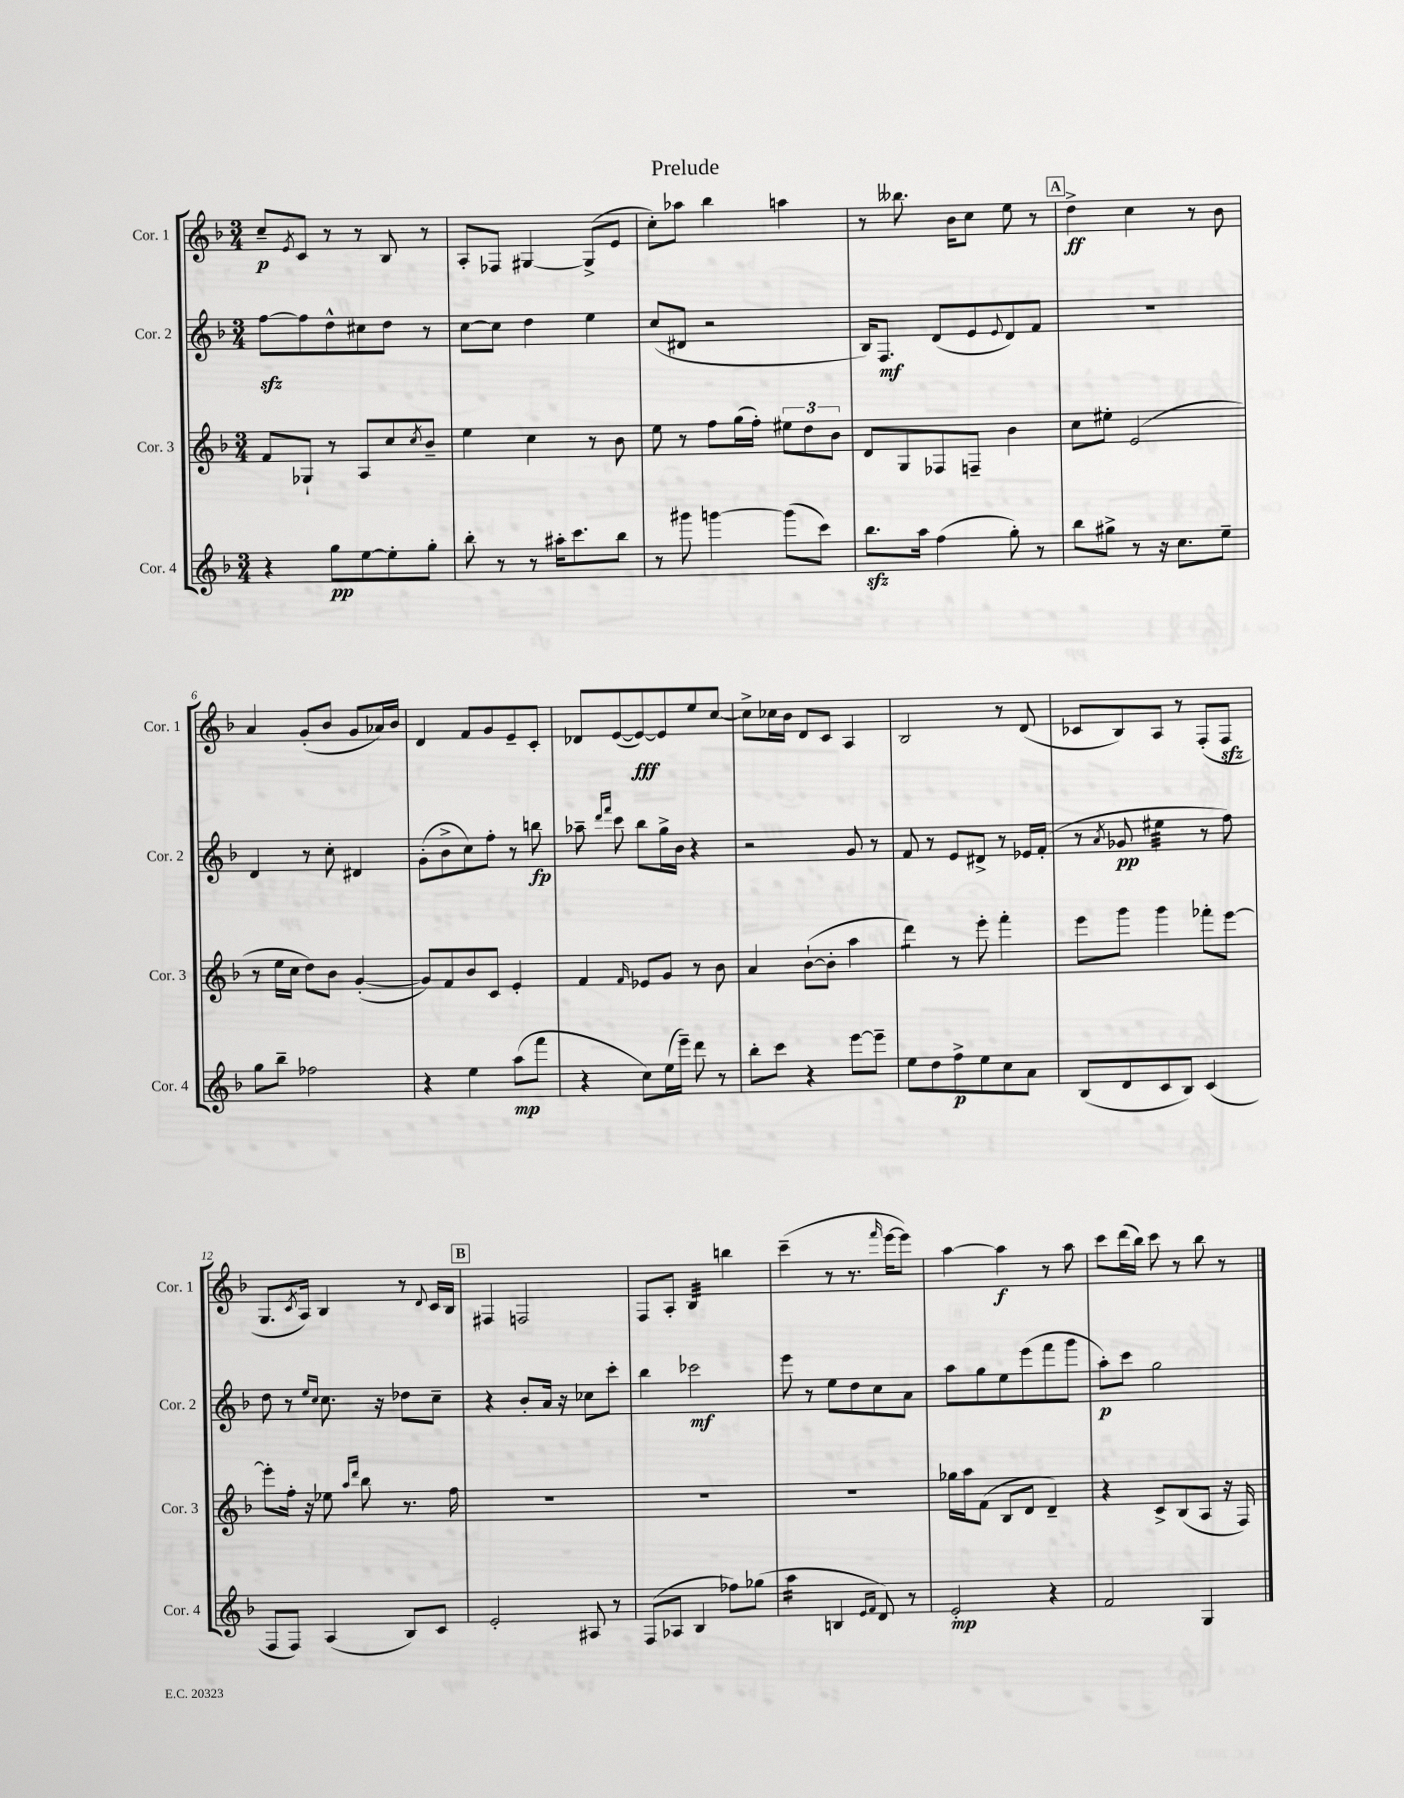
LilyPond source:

\header { title = "Prelude" }
<<
\new StaffGroup <<
\new Staff = "s0" \with { instrumentName = "Cor. 1" shortInstrumentName = "Cor. 1" } {
    \clef treble \key f \major \numericTimeSignature \time 3/4
    c''8--\p \acciaccatura { e'8 } c'8 r8 r8 bes8 r8 |
    a8-. fes8 gis4~ gis8->( e'8 |
    c''8-.) aes''8 bes''4 a''4 |
    r8 beses''8. bes'16 c''8 e''8 r8 |
    \mark \markup { \box "A" } d''4->\ff c''4 r8 bes'8 |
    a'4 g'8-.( bes'8 g'8 aes'16) bes'16 |
    d'4 f'8 g'8 e'8-- c'8-. |
    des'8 e'8~( e'8~\fff) e'8 e''8 c''8~ |
    c''8-> ces''16 bes'16 d'8 c'8 a4 |
    bes2 r8 d'8( |
    ces'8 bes8) a8 r8 f8-.( f8\sfz |
    g8. \acciaccatura { c'8 } a16) bes4 r8 \appoggiatura { d'8 } c'16 bes16 |
    \mark \markup { \box "B" } fis4 f2 |
    f8 a8-. bes4:32 b''4 |
    c'''4--( r8 r8. \grace { f'''16 } e'''16~ e'''8) |
    a''4~ a''4\f r8 a''8 |
    c'''8 d'''16( bes''16) c'''8 r8 bes''8 r8 \bar "|." |
}
\new Staff = "s1" \with { instrumentName = "Cor. 2" shortInstrumentName = "Cor. 2" } {
    \clef treble \key f \major \numericTimeSignature \time 3/4
    f''8~\sfz f''8 d''8-^ cis''8 d''8 r8 |
    c''8~ c''8 d''4 e''4 |
    c''8( dis'8 r2 |
    bes16) f8.\mf d'8( e'8 \appoggiatura { e'8 } d'8) f'8 |
    \mark \markup { \box "A" } R2. |
    d'4 r8 c''8-. dis'4 |
    g'8-.( bes'8-> c''8) f''8-. r8 b''8\fp |
    aes''8-- \grace { d'''16 f'''16 } c'''8 bes''8 g''16-> bes'16 r4 |
    r2 g'8 r8 |
    f'8 r8 e'8 dis'8-> r8 ees'16 f'16-.( |
    r8 \acciaccatura { a'8 } ges'8\pp eis''4:32 r8 f''8) |
    d''8 r8 \grace { e''16 c''16 } c''8. r16 des''8 c''8-- |
    \mark \markup { \box "B" } r4 bes'8-. a'16 r16 ces''8 c'''8-. |
    bes''4 ces'''2\mf |
    e'''8 r8 e''8 d''8 c''8 a'8 |
    a''8 g''8 e''8 e'''8( f'''8 g'''8 |
    a''8-.\p) c'''8 g''2 \bar "|." |
}
\new Staff = "s2" \with { instrumentName = "Cor. 3" shortInstrumentName = "Cor. 3" } {
    \clef treble \key f \major \numericTimeSignature \time 3/4
    f'8 ges8-! r8 a8 c''8 \acciaccatura { c''8 } bes'8-- |
    e''4 c''4 r8 bes'8 |
    e''8 r8 f''8 g''16( f''16-.) \tuplet 3/2 { eis''8 d''8 bes'8 } |
    d'8 g8 fes8 f8-- bes'4 |
    \mark \markup { \box "A" } c''8 eis''8-. e'2( |
    r8 e''16 c''16 d''8) bes'8 g'4~-.( |
    g'8) f'8 bes'8 c'8 e'4-. |
    f'4 \grace { f'16 } ees'8 g'8 r8 bes'8 |
    a'4 bes'8~-!( bes'8-. a''4 |
    d'''4:8) r8 e'''8-. f'''4-. |
    e'''8 g'''8 g'''4 fes'''8-. e'''8~ |
    e'''8-. f''16-. r16 ees''8 \grace { a''16 d'''16 } bes''8 r8. f''16 |
    \mark \markup { \box "B" } R2. |
    R2. |
    R2. |
    ges''16 a''16 f'8( bes8 d'8 d'4--) |
    r4 c'8-> bes8( a8 r16 f16) \bar "|." |
}
\new Staff = "s3" \with { instrumentName = "Cor. 4" shortInstrumentName = "Cor. 4" } {
    \clef treble \key f \major \numericTimeSignature \time 3/4
    r4 g''8\pp e''8~ e''8-. g''8-. |
    bes''8-. r8 r8 ais''16-. c'''8. bes''8 |
    r8 gis'''8 g'''4~ g'''8( c'''8) |
    bes''8.\sfz a''16 f''4( g''8-.) r8 |
    \mark \markup { \box "A" } bes''8 gis''8-> r8 r16 c''8. e''8-- |
    g''8 bes''8-- fes''2 |
    r4 e''4 a''8\mp( f'''8 |
    r4 c''8) e''16( e'''16--) d'''8 r8 |
    bes''8-. c'''8 r4 e'''8~ e'''8-- |
    e''8 d''8 f''8->\p e''8 c''8 a'8 |
    bes8( d'8 c'8 bes8) c'4( |
    f8 f8) a4( bes8) c'8 |
    \mark \markup { \box "B" } e'2-. ais8 r8 |
    f8( aes8 bes4 fes''8) ges''8( |
    a''4:16 b4 \grace { e'16 f'16 } d'8) r8 |
    e'2-.\mp r4 |
    f'2 g4 \bar "|." |
}
>>
>>
